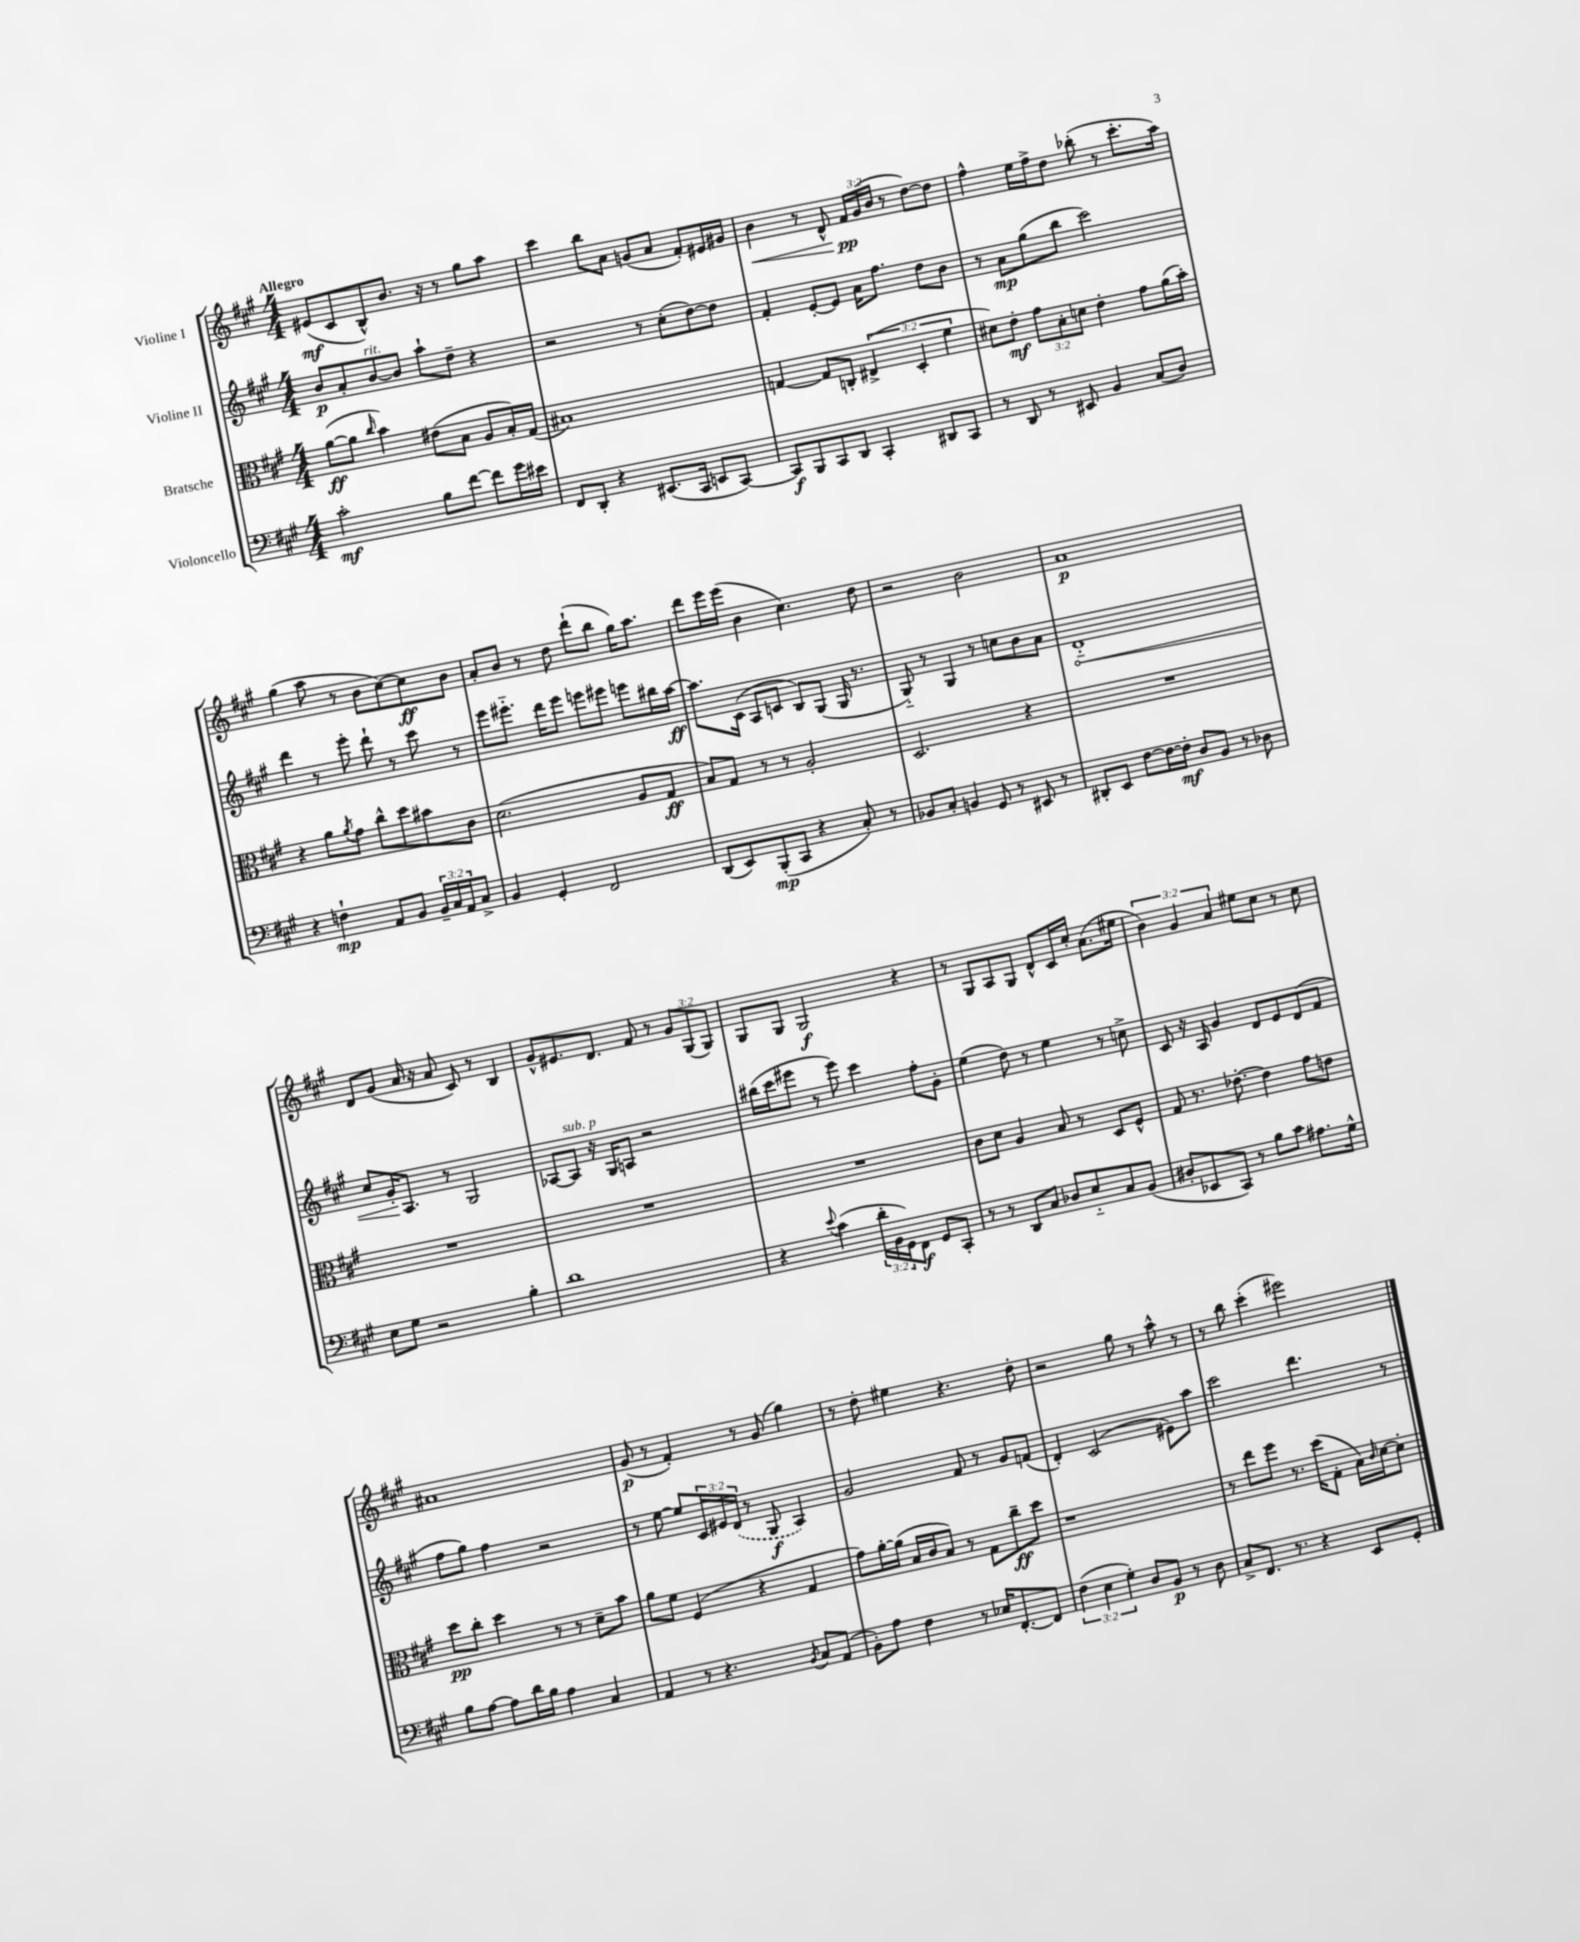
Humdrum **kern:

**kern	**kern	**kern	**kern
*staff4	*staff3	*staff2	*staff1
*clefF4	*clefC3	*clefG2	*clefG2
*k[f#c#g#]	*k[f#c#g#]	*k[f#c#g#]	*k[f#c#g#]
*M4/4	*M4/4	*M4/4	*M4/4
2c#'	([8a	8b	(8e#
.	8a]	8a'	8c#
.	16qqcc#	.	.
.	4b)	[8b	8B^^)
.	.	8b]	8.b
8B	(8e#	8aa`	.
.	.	.	16r
[8f#	8B	8dd~	8r
8f#]	8A	4r	8gg#
16g#	16B')	.	8aa
16e#	(16G#	.	.
=	=	=	=
8FF#	1B#)	2r	4ccc#
8DD'	.	.	.
4r	.	.	8bb
.	.	.	8a
(8.EE#	.	8r	(8g
.	.	(8cc#'	8a
16CC#	.	.	.
8EE	.	[8dd)	8f#')
[8CC#)	.	8dd]	16e#
.	.	.	16g#
=	=	=	=
8CC#]	[4G	4f#'	4b
8BBB	.	.	.
8CC#	8G]	[8e'	8r
8DD	8C'	8e]	8d^^
4CC#'	(6E#^	16a	24f#
.	.	.	(24g#
.	.	8.ff#	.
.	.	.	24b
.	.	.	8r
.	6D'	.	.
8DD#	.	8dd	[8dd)
.	6f#	.	.
8CC#	.	8b	8dd]
=	=	=	=
8r	8d#)	8r	4ff#^^
8DD	8e'	8a	.
8r	12g#	(8gg#	16ee
.	.	.	16ff#^
.	12B'	.	.
8EE#	.	8bb	8dd
.	12d	.	.
4BB	4e'	2ccc#)	(8bb-'
.	.	.	8r
(8C#	8g#	.	8.ccc#'
8D)	(16a	.	.
.	16b')	.	16aa)
=	=	=	=
4r	4r	4ddd	(4gg#
4F`	8a	8r	8aa
.	8qa	.	.
.	8g#	8eee'	8r
8AA	8cc#^^	8ddd`	8b
8BB	8dd	8r	[8cc#)
24BB~	8b#	8ccc#	8cc#]
24C#	.	.	.
24AA	.	.	.
8C#^	8c#	8r	8b
=	=	=	=
4BB	(2.d	8eee	8a'
.	.	8.eee#'~	8b
4GG#'	.	.	8r
.	.	16ddd	.
.	.	8eee#	8dd
2FF#	.	8eee	(8ddd`
.	.	8eee#	8bb
.	8A	8eee	16gg#)
.	.	.	8.aa
.	8G#	16bb#	.
.	.	[16aa	.
=	=	=	=
(8DD	8B)	8.aa]	8ddd
8EE)	8G#	.	16eee
.	.	(16c#	(16eee
(8BBB'	8r	8A	4b
8CC#	8r	8c	.
4r	2A'	8B)	4.cc#)
.	.	(8G#	.
8C#')	.	16G#	.
.	.	8.r	.
8r	.	.	8dd
=	=	=	=
8BB-	2.D	8G#'~)	2r
8C#'	.	8r	.
4BB	.	4G#	.
8GG#	.	8r	2b
8r	.	8cc	.
8EE#	4r	8b	.
8r	.	8a	.
=	=	=	=
8DD#'	1r	1d'~	1a
8EE	.	.	.
[8F#	.	.	.
16F#_	.	.	.
16F#']	.	.	.
8D	.	.	.
8BB	.	.	.
8r	.	.	.
8D-	.	.	.
=	=	=	=
8E	1r	8cc#	8d
8G#	.	16g#'	(8g#
.	.	8.A	.
2r	.	.	16a
.	.	.	16r
.	.	8r	8a
.	.	2G#	8c#)
.	.	.	8r
4B'	.	.	4B
=	=	=	=
1d	1r	[8A-	8g#^^
.	.	8A-]	8.e#
.	.	16r	.
.	.	16G#	8.d
.	.	8A	.
.	.	2r	8f#
.	.	.	8r
.	.	.	12g#
.	.	.	(12G#
.	.	.	12G#)
=	=	=	=
4r	1r	(16bb#	8G#
.	.	16ccc#	.
.	.	8eee#	8G#
8qqe	.	.	.
(4c#	.	8r	2G#
.	.	8eee#)	.
24d'	.	4ccc#	.
24BB	.	.	.
24GG#)	.	.	.
8FF#	.	.	.
8GG#	.	8ff#'	4r
8CC#'	.	8g#'	.
=	=	=	=
8r	8c#	(4ee	8r
8r	8d	.	8G#
8DD	4A	8dd)	8A
8C#	.	8r	8G#
8D-	8B	4ee	8d^^
8E'~	8r	.	16c#
.	.	.	16cc#'
8C#	8D	8r	(8.a
(8BB	8F#^^	8cc^	.
.	.	.	16ee#
=	=	=	=
8D#'	8G#	8c#	6b)
8EE-	8.r	16r	.
.	.	.	6g#
.	.	16A	.
8CC#)	.	4g#	.
.	[8.e-'	.	.
.	.	.	6a
8r	.	.	.
8B	4e-]	8d	8ee#
8c#	.	8e	8cc#
8.A#	8g#	(8d	8r
.	8e	8f#	8cc#
16G#^^	.	.	.
=	=	=	=
8B	8dd	8ff#	1a#
[8A	8cc#'	8gg#)	.
8A]	4dd	4ff#	.
16d	.	.	.
16B	.	.	.
4A	8r	2r	.
.	8r	.	.
4C#	8d~	.	.
.	8b	.	.
=	=	=	=
4AA	8a	8r	(8g#
.	8f#	[8ee	8r
8r	(4F#	8ee]	4f#')
4.r	.	24c#	.
.	.	24e#	.
.	.	(24d	.
.	4r	8r	8r
.	.	8G#	(8g#
8qBB	.	.	.
8C#	4G#	4A)	4gg#)
(8AA	.	.	.
=	=	=	=
8BB')	8g#)	2g#	8r
8A	[16a'	.	8dd'
.	(16a]	.	.
4F#	16B	.	4ee#
.	16c#	.	.
.	8B)	.	.
8r	8r	8f#	4.r
16E-	8G#	8r	.
[8.FF#'	.	.	.
.	8cc#~	8g#	.
8FF#]	8dd	(8f	8dd'
=	=	=	=
(6F#	1r	4d')	2r
6E	.	.	.
.	.	(2c#	.
6G#')	.	.	.
8D	.	.	8gg#
8BB	.	.	8r
8r	.	8e#)	8aa^^
8D	.	8aa	8r
=	=	=	=
8C#^	8r	2ccc#	8r
8.FF#	8ee	.	8bb
.	8ff#	.	(4ccc#'
8.r	.	.	.
.	8.r	.	.
4r	.	4.ddd	2eee#)
.	(16dd	.	.
.	8G#'	.	.
8EE	16B)	.	.
.	16qqc#	.	.
.	[16d	.	.
8GG#'	8d']	8r	.
==	==	==	==
*-	*-	*-	*-
